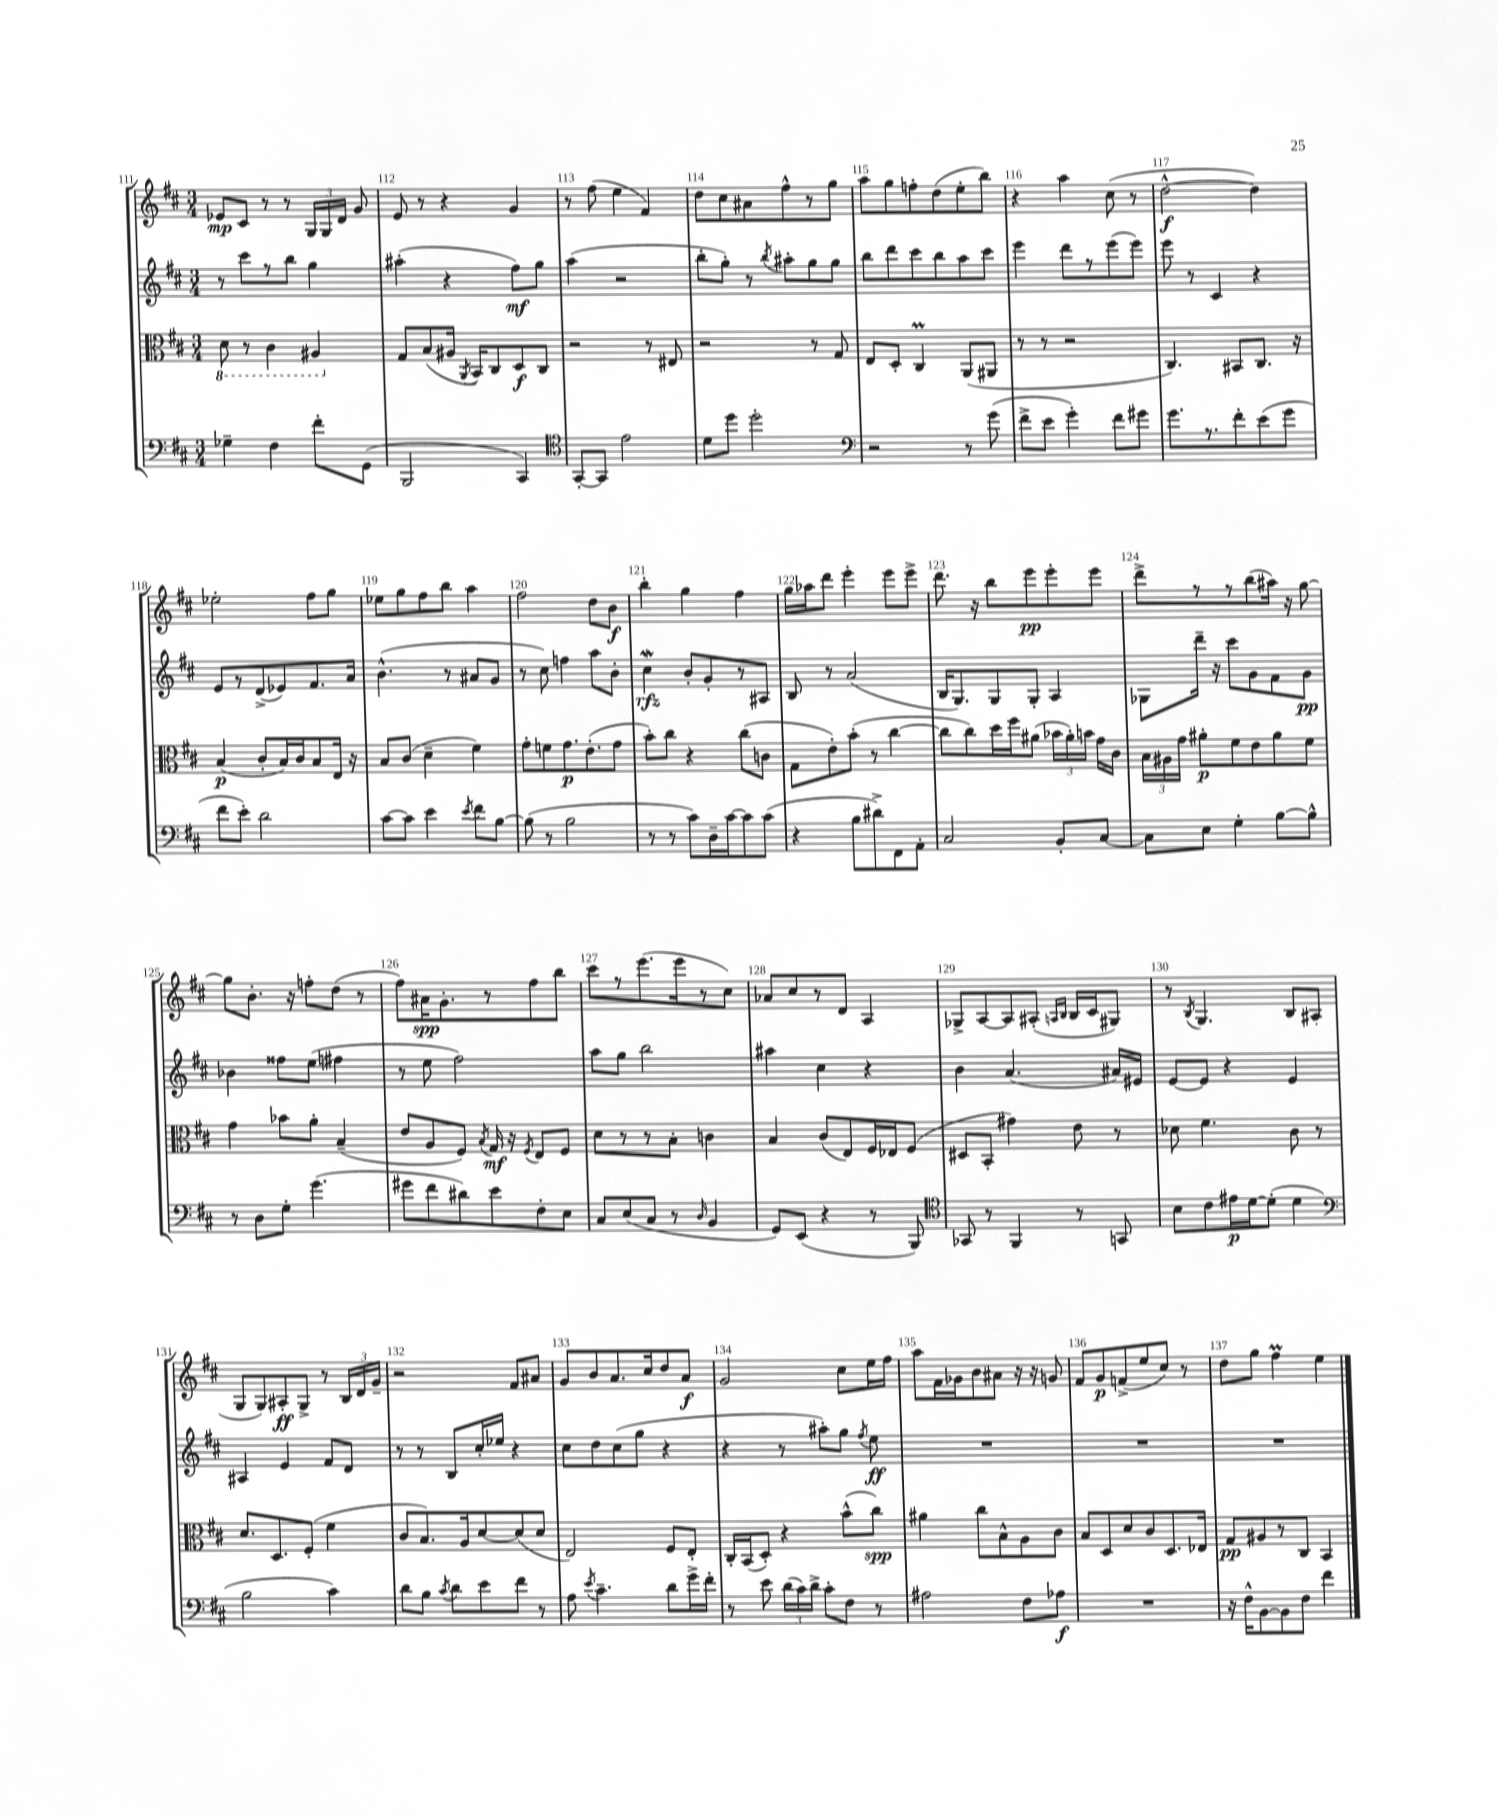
<<
\new StaffGroup <<
\new Staff = "s0" {
    \clef treble \key d \major \numericTimeSignature \time 3/4
    \autoBeamOff ees'8[\mp cis'8] r8 r8 \tuplet 3/2 { g16[ g16 d'16] } g'8 |
    e'8 r8 r4 g'4 |
    r8 fis''8( e''4 fis'4) |
    d''8[ cis''8 ais'8 fis''8-^ r8 g''8] |
    a''8[ g''8 f''8-. d''8( e''8-. b''8]) |
    r4 a''4 cis''8( r8 |
    d''2~-^\f d''4) |
    ees''2-. fis''8[ g''8] |
    ees''8[ g''8 fis''8 b''8] a''4 |
    fis''2 d''8[ b'8]\f |
    b''4-. g''4 fis''4 |
    g''16[ aes''16 d'''8] e'''4-. e'''8[ e'''8]-> |
    d'''8. r16 b''8[ e'''8\pp e'''8-. e'''8] |
    d'''8[-> r8 r8 b''8( ais''16]) r16 g''8~ |
    g''8[ b'8.]-. r16 f''8[-. d''8]( r8 |
    fis''8[) ais'16\spp g'8.-. r8 fis''8 b''8] |
    cis'''8[ r8 e'''8.( e'''16 r8 cis''8]) |
    aes'8[ cis''8 r8 d'8] a4 |
    ges8[-> a8~ a8 ais8]-.( \grace { a16[ b16] } b16[ cis'16 gis8]) |
    r8 \acciaccatura { b8 } g4. b8[ ais8]( |
    g8[ g8) ais8-.\ff g8]-> r8 \tuplet 3/2 { b16[ d'16 g'16]-- } |
    r2 fis'8[ ais'8] |
    g'8[ b'8 a'8. cis''16 d''8 a'8]\f |
    g'2 cis''8[ e''16 fis''16] |
    a''8[ fis'16 ges'16 b'8 ais'8] r16 r16 g'8 |
    fis'8[ g'8\p f'8->( e''8 cis''8]) r8 |
    d''8[ g''8] fis''4\prall e''4 \bar "|." |
}
\new Staff = "s1" {
    \clef treble \key d \major \numericTimeSignature \time 3/4
    \autoBeamOff r8 cis'''8[ r8 b''8] g''4 |
    ais''4-.( r4 fis''8[\mf) g''8] |
    a''4( r2 |
    b''8[-. g''8]-.) r8 \acciaccatura { b''8 } ais''8[-. g''8 g''8] |
    b''8[ d'''8 cis'''8 b''8 a''8 cis'''8] |
    e'''4 d'''8[ r8 e'''8( e'''8]) |
    e'''8 r8 cis'4 r4 |
    e'8[ r8 d'8->( ees'8) fis'8. a'16] |
    b'4.-^( r8 ais'8[ g'8] |
    r8 cis''8) f''4 a''8[ b'8]-. |
    cis''4\mordent\rfz b'8[-. g'8-. r8 ais8] |
    b8 r8 a'2( |
    b16[ g8.) g8 g8]-. a4 |
    ges8[ d'''16]-- r16 cis'''8[ g'8 fis'8 g'8]\pp |
    bes'4 fisis''8[ e''8]( fis''4 |
    r8 e''8 fis''2) |
    a''8[ g''8] b''2 |
    ais''4 cis''4 r4 |
    b'4 a'4.( ais'16[) eis'16] |
    e'8[~ e'8] r4 e'4 |
    ais4 e'4 fis'8[ d'8] |
    r8 r8 b8[ cis''16-. ees''16] r4 |
    cis''8[ d''8 cis''8( g''8] r4 |
    r4 r8 ais''8[-.) g''8] \acciaccatura { fis''8 } e''8\ff |
    R2. |
    R2. |
    R2. \bar "|." |
}
\new Staff = "s2" {
    \clef alto \key d \major \numericTimeSignature \time 3/4
    \autoBeamOff \ottava #-1 d8 r8 cis4 ais,4 \ottava #0 |
    g8[ b8( ais16] \acciaccatura { a,8 } b,16[) cis8 d8\f cis8] |
    r2 r8 eis8 |
    r2 r8 g8 |
    e8[ d8]-. cis4\prall a,8[( ais,8] |
    r8 r8 r2 |
    cis4.) bis,8[ cis8.] r16 |
    b4\p( cis'8[-. b16) cis'16 b8 e16] r16 |
    b8[ cis'8]( d'4-- fis'4) |
    g'8[-. f'8 g'8.\p e'8.-.( g'8] |
    b'8[-.) cis''8] r4 cis''8[( c'8] |
    g8[ e'8-.) b'8]-.( r8 cis''4~ |
    cis''8[ cis''8) d''16 fis''16 ais'8]( \tuplet 3/2 { bes'16[ ais'16-.) b'16] } g'16[ cis'16] |
    \tuplet 3/2 { b16[ ais16 g'16] } ais'8[-.\p fis'8 e'8 ais'8 fis'8] |
    g'4 bes'8[ a'8]-. b4--( |
    e'8[ a8 fis8]) \acciaccatura { b8 } g16\mf r16 \acciaccatura { fis8 } e8[ fis8] |
    d'8[ r8 r8 b8]-. c'4 |
    b4 cis'8[( e8) fis16 ees16 fis8]( |
    dis8[ b,8]-. gis'4) e'8 r8 |
    des'8 fis'4. cis'8 r8 |
    d'8.[ d8. fis8]-.( fis'4 |
    cis'8[ b8.) a16 d'8~ d'8( d'8] |
    e2) fis8[ e8]-. |
    cis16[-. b,16( d8]-.) r4 b'8[-^( cis''8]\spp) |
    ais'4 cis''8[ b8-^ a8 cis'8] |
    b8[ d8 d'8 cis'8 d8. ees16] |
    g8[\pp ais8 r8 cis8] b,4 \bar "|." |
}
\new Staff = "s3" {
    \clef bass \key d \major \numericTimeSignature \time 3/4
    \autoBeamOff ges4-- fis4 fis'8[-. g,8]( |
    b,,2 cis,4) |
    \clef tenor g,8[~-. g,8] e'2 |
    d'8[ d''8] d''2-. |
    \clef bass r2 r8 g'8( |
    fis'8[-> e'8] g'4-.) fis'8[ gis'8] |
    g'8.[ r8. fis'8-. e'8( g'8] |
    fis'8[ e'8]-.) d'2 |
    cis'8[~ cis'8] e'4 \acciaccatura { e'8 } fis'8[ b8]~ |
    b8( r8 b2 |
    r8 r8 cis'8[) d16-- cis'16~ cis'8 cis'8]( |
    r4 b8[ dis'8->) fis,8 a,8]-. |
    cis2 b,8[-. cis8]~ |
    cis8[ e8] g4-. b8[~ b8]-^ |
    r8 d8[ g8]-. g'4.( |
    gis'8[ fis'8 dis'8) e'8 fis8-. e8] |
    cis8[ e8( cis8] r8 \grace { d16 } b,4 |
    g,8[) e,8]( r4 r8 b,,8) |
    \clef tenor ges,8 r8 fis,4 r8 g,8 |
    b8[ cis'8 eis'16\p d'16~ d'8]-.( d'4 |
    \clef bass b2 cis'4) |
    d'8[ b8] \acciaccatura { cis'8 } d'8[ e'8 fis'8] r8 |
    a8 \acciaccatura { e'8 } cis'4.-- d'8[ g'16-> fis'16]-. |
    r8 e'8 \tuplet 3/2 { d'16[( cis'16) d'16]-> } cis'8[-. fis8] r8 |
    ais2 fis8[ aes8]\f |
    R2. |
    r16 fis16[-^ b,8~ b,8 fis8] fis'4 \bar "|." |
}
>>
>>
\layout { \context { \Score currentBarNumber = #111 \override BarNumber.break-visibility = ##(#f #t #t) barNumberVisibility = #all-bar-numbers-visible } }
